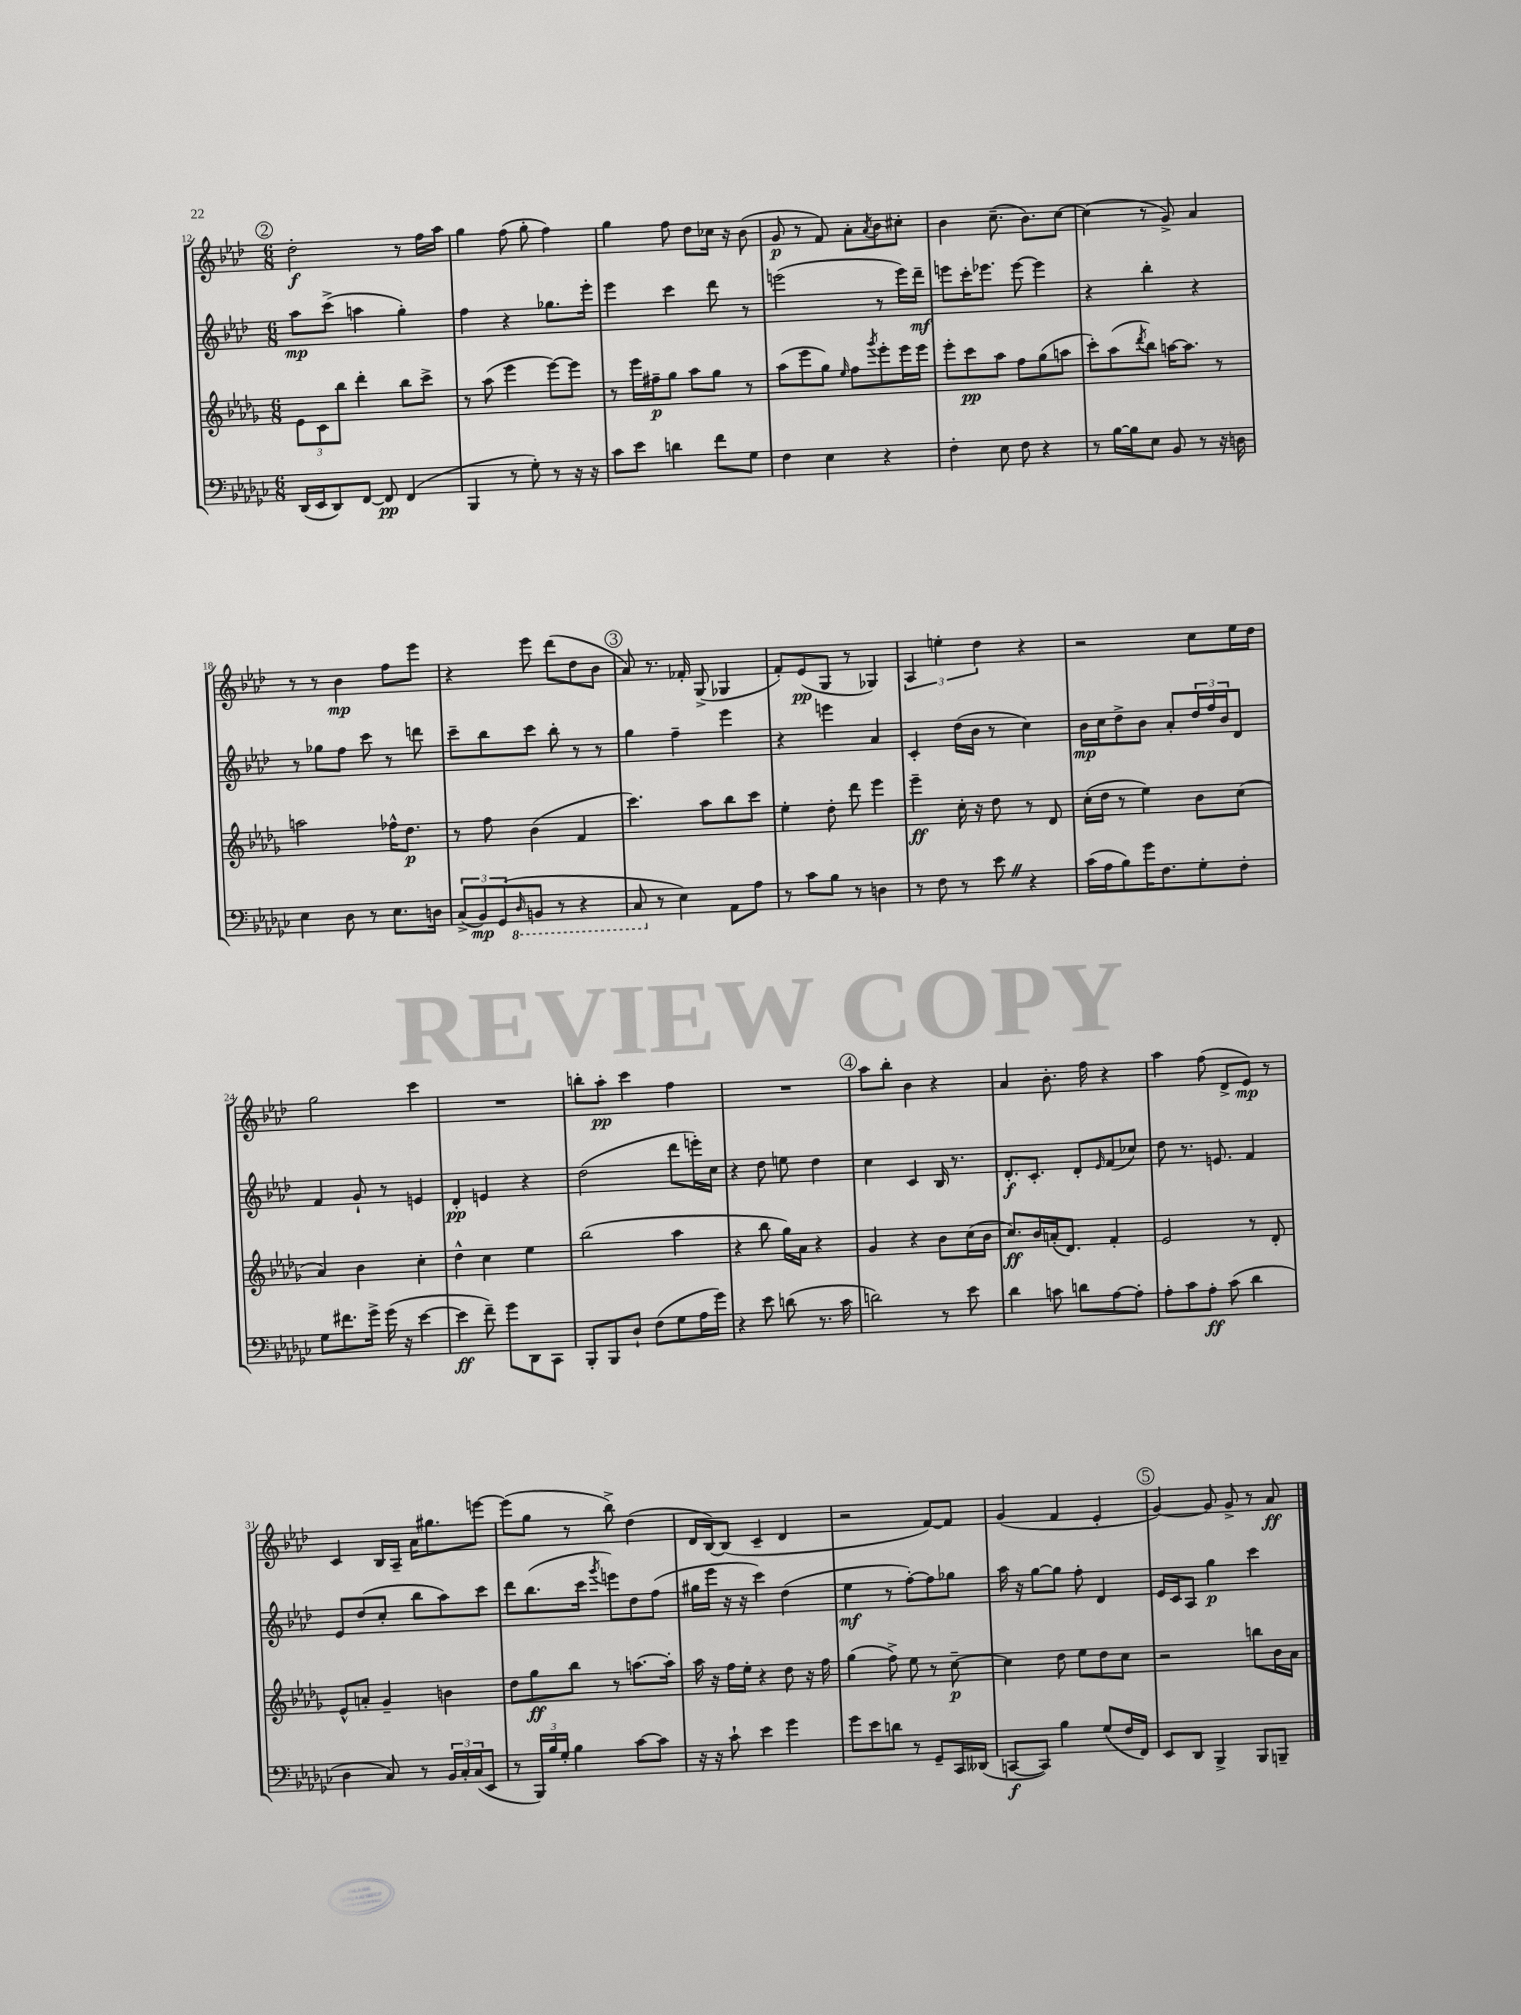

**kern	**kern	**kern	**kern
*staff4	*staff3	*staff2	*staff1
*clefF4	*clefG2	*clefG2	*clefG2
*k[b-e-a-d-g-c-]	*k[b-e-a-d-g-]	*k[b-e-a-d-]	*k[b-e-a-d-]
*M6/8	*M6/8	*M6/8	*M6/8
(16DD-	12e-	8aa-	2dd-'
16EE-	.	.	.
.	12c	.	.
8DD-)	.	(8ccc^	.
.	12bb-	.	.
[8FF	4ddd-'	4aa	.
8FF]	.	.	.
(4FF	8bb-	4gg')	8r
.	8ccc^	.	16ff
.	.	.	16aa-
=	=	=	=
4BBB-	8r	4ff	4gg
.	(8aa-	.	.
8r	4eee-	4r	(8ff
8G-')	.	.	8gg'
8r	[8eee-)	8.gg-	4ff)
16r	8eee-]	.	.
16r	.	16eee-'	.
=	=	=	=
8c-	8r	4eee-	4gg
8e-	16eee-	.	.
.	16ff#~	.	.
4d	8gg-	4ccc	8ff
.	8aa-	.	8dd-
8f	8gg-	8ddd-	16cc-
.	.	.	16r
8G-	8r	8r	(8b-
=	=	=	=
4F	(8aa-	(2eee	8g
.	8eee-	.	8r
4E-	8gg-)	.	8f)
.	16qqee-	.	.
.	8ff	.	8a-'
.	8qggg-	.	8qa-
4r	8eee-'	8r	8b-
.	16eee-	16eee)	8cc#'
.	16eee-	16ddd-~	.
=	=	=	=
4F'	8eee-'	8eee	4b-
.	8ccc	16ccc'	.
.	.	8.eee-	.
8E-	8aa-	.	(8.cc~
8F	8ff	[8eee-	.
.	.	.	8.b-)
4r	(8gg-	4eee-]	.
.	8aa	.	[8cc
=	=	=	=
8r	8ccc')	4r	(4cc]
[16B-	(8aa-	.	.
16B-]	.	.	.
.	8qddd-	.	.
8E-	8bb-)	4bb-'	8r
8BB-	[16aa	.	8g^)
.	8.aa]	.	.
8r	.	4r	4a-
16r	8r	.	.
16D	.	.	.
=	=	=	=
4E-	2aa	8r	8r
.	.	8gg-	8r
8D-	.	8ff	4b-
8r	.	8ccc	.
8.E-	16ff-^^	8r	8ff
.	8.dd-	.	.
.	.	8ddd	8eee-
16D	.	.	.
=	=	=	=
(12C-^	8r	8ccc~	4r
12BB-)	.	.	.
.	8ff	8bb-	.
(12GG-	.	.	.
16qqDD-	.	.	.
8BBB	(4b-	8ccc	8eee-
8r	.	8bb-'	(8ddd-
4r	4f	8r	8dd-
.	.	8r	8b-
=	=	=	=
8CC-	4.ccc)	4gg	8a-)
8r	.	.	8.r
4E-)	.	4ff~	.
.	.	.	16f-'
.	8aa-	.	(8G^
8AA-	8bb-	4eee-	4G-
8A-	8ccc	.	.
=	=	=	=
8r	4ee-'	4r	8f')
8c-	.	.	(8e-
8B-	8dd-'	4eee	8G
8r	8ddd-	.	8r
4D	4eee-	4a-	4G-)
=	=	=	=
8r	4eee-~	4c'	6A-
8F	.	.	.
.	.	.	6ee'
8r	16cc'	(16dd-	.
.	16r	16b-	.
.	.	.	6dd-
8e-	8dd-	8r	.
4r	8r	4cc)	4r
.	8d-	.	.
=	=	=	=
(16c-	(16cc'	16b-	2r
16A-	16dd-	16cc	.
8B-)	8r	8dd-^	.
16g-	4ee-)	8b-	.
8.F	.	.	.
.	.	8a-'	.
8G-'	8b-	24dd-	8cc
.	.	24ff	.
.	.	24b-	.
8F'	(8cc	8d-	16ee-
.	.	.	16dd-
=	=	=	=
8G-	4a-)	4f	2gg
8.f#	.	.	.
.	4b-	8g`	.
16g-^	.	.	.
(16g-	.	8r	.
16r	.	.	.
[4e-	4cc'	4e	4ccc
=	=	=	=
4e-]	4dd-^^	4d-'	2.r
8f~)	4cc	4e	.
8g-	.	.	.
8DD-	4ee-	4r	.
8CC-	.	.	.
=	=	=	=
8BBB-'	(2bb-	(2dd-	8bb'
8BBB-	.	.	8aa-'
8D-`	.	.	4ccc
(8F	.	.	.
8G-	4aa-	8ddd-	4ff
16A-	.	16eee')	.
16g-)	.	16cc	.
=	=	=	=
4r	4r	4r	2.r
8e-	8bb-	8dd-	.
(8d	16gg-)	8ee	.
.	16a-	.	.
8.r	4r	4dd-	.
16c-	.	.	.
=	=	=	=
2d)	4g-	4cc	8aa-
.	.	.	8bb-'
.	4r	4c	4b-
8r	8b-	16B-	4r
.	.	8.r	.
8e-	(16cc	.	.
.	16b-	.	.
=	=	=	=
4d-	8.cc)	8.d-'	4a-
.	16b-	8.c'	.
8c	(16a'	.	8.b-'
.	8.d-)	.	.
8d	.	8d-'	.
.	.	.	16ff
.	.	16qqe-	.
[8A-	4f'	(8f	4r
8A-']	.	8cc-)	.
=	=	=	=
8A-'	2e-	8dd-	4aa-
8c-	.	8.r	.
8A-'	.	.	(8ff
.	.	8.e	.
(8c-	.	.	8d-^
4d-	8r	4f	8e-)
.	8d-'	.	8r
=	=	=	=
4D-	8e-^^	8e-	4c
.	8a'	(8dd-	.
8C-)	4g-~	8cc'	16B-
.	.	.	16A-~
8r	.	8bb-	16a-
.	.	.	8.gg#
24BB-	4b	8aa-)	.
24C-'	.	.	.
(24C-	.	.	.
8EE-	.	8ccc	[8eee
=	=	=	=
8r	8dd-	8ddd-	(8eee]
24BBB-)	8gg-	(8.bb-	8gg
24B-	.	.	.
24G-'	.	.	.
4B-	8bb-	.	8r
.	.	16ccc	.
.	.	8qggg	.
.	8r	8eee)	8bb-^)
[8c-	[8.aa	8dd-	(4dd-
8c-]	.	(8ff	.
.	16aa']	.	.
=	=	=	=
16r	16aa-	16gg#	16d-
16r	16r	16eee-	[16B-)
8c-`	16ff	16r	(8B-]
.	16ee-'	16r	.
4e-	4r	4ccc)	4c~
4g-	8dd-	(4dd-	4d-
.	16r	.	.
.	16ff	.	.
=	=	=	=
8g-	(4gg-	4ee-	2r
8e-	.	.	.
8d	8ff^)	8r	.
8r	8ee-	[8ff')	.
8GG-~	8r	8ff]	[8f)
16CC-	[8cc~	8gg-	8f]
(16DD--	.	.	.
=	=	=	=
[8CC	4cc]	16aa-	(4g
.	.	16r	.
8CC])	.	[8gg	.
4B-	8dd-	8gg]	4f
.	8ee-	8ff'	.
(8G-	8dd-	4d-	4e-'
16F	8cc	.	.
16FF)	.	.	.
=	=	=	=
8EE-	2r	16e-	[4g)
.	.	16c	.
8DD-	.	8A-	.
4BBB-^	.	4gg	8g]
.	.	.	8g^
8BBB-	8bb	4ccc	8r
8BBB~	16b-	.	8a-
.	16a-	.	.
==	==	==	==
*-	*-	*-	*-
